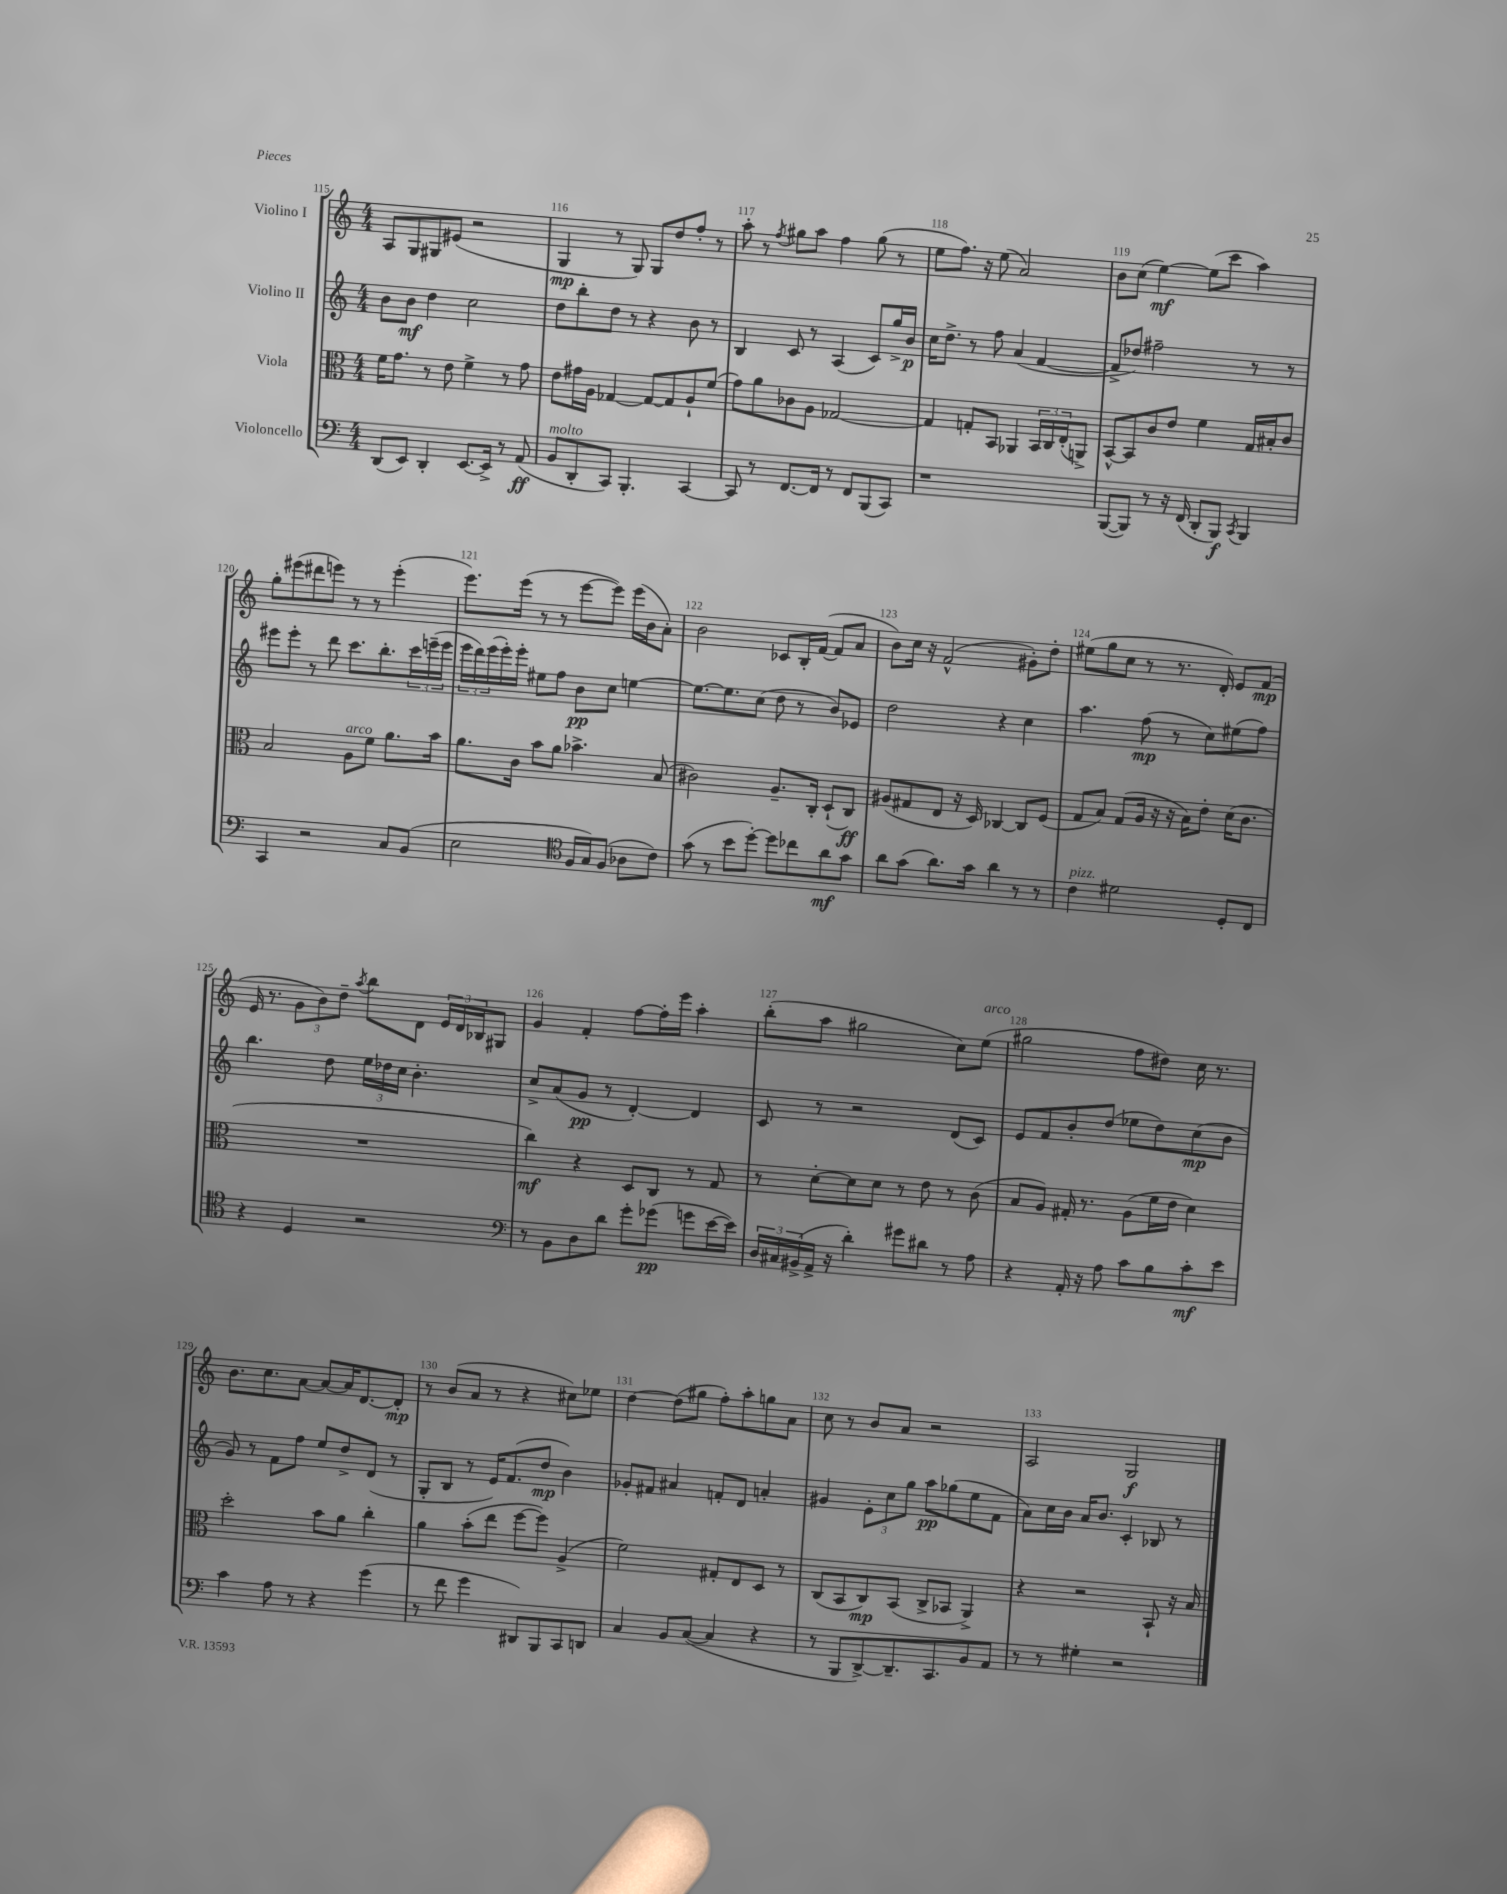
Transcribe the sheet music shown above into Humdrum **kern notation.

**kern	**kern	**kern	**kern
*staff4	*staff3	*staff2	*staff1
*clefF4	*clefC3	*clefG2	*clefG2
*k[]	*k[]	*k[]	*k[]
*M4/4	*M4/4	*M4/4	*M4/4
(8DD	16f	8b	8A
.	8.g	.	.
8EE)	.	8b	8G
4DD'	8r	4dd	8G#
.	8e	.	(8e#
[8.EE	4f^	2cc	2r
16EE^]	.	.	.
8r	8r	.	.
(8AA	8g	.	.
=	=	=	=
8BB	8e	8dd	4G
8DD'	16g#	8bb'	.
.	16A	.	.
8CC)	[4G-	8dd	8r
4.BBB'	.	8r	8G)
.	8G-_	4r	8G
.	8G-]	.	8dd
[4CC	8A`	8b	8ff'
.	(8f	8r	8r
=	=	=	=
8CC]	8g)	4B	8aa'
8r	8a	.	8r
.	.	.	8qff
[8.FF	8c-	8c	8gg#
.	8A	8r	8aa
16FF]	.	.	.
8r	[2G-	(4A	4ff
8FF	.	.	.
(8BBB	.	8c)	(8gg#
8CC)	.	16gg^	8r
.	.	16b	.
=	=	=	=
1r	4G-]	16cc	8ee
.	.	8.dd^	.
.	.	.	8.ff)
.	8G'	8r	.
.	.	.	16r
.	8BB	8ff	(8ee
.	4AA-	(4a	2a)
.	24BB	[4f	.
.	24C	.	.
.	(24E'	.	.
.	8AA^)	.	.
=	=	=	=
([8BBB	[8BB^^	8f^]	8b
8BBB])	8BB]	8dd-)	(8cc
8r	8c	2ff#~	[4ee)
16r	8e	.	.
(16FF	.	.	.
8DD'	4f	.	(8ee]
8BBB)	.	.	8ccc
8qCC	.	.	.
4BBB	16G	8r	4aa)
.	16B#'	.	.
.	8c	8r	.
=	=	=	=
4CC	2B	8eee#	8gg'
.	.	8eee#'	(8eee#
2r	.	8r	8ddd#
.	.	8ddd	8eee)
.	8A	8.ccc	8r
.	8f	.	8r
.	.	8.bb'	.
8C	8.a	.	(4eee'
(8BB	.	24ccc	.
.	.	(24eee~	.
.	16b	.	.
.	.	24eee	.
=	=	=	=
2E	8.a	24eee	8.eee)
.	.	24ddd)	.
.	.	(24eee	.
.	.	16eee')	.
.	16c	16eee'	(16eee
.	8b	8ee#	8r
.	8a	8ff	8r
*clefC4	*	*	*
16F	4.b-^	8b	[8eee
16G)	.	.	.
(8F	.	8cc	8eee])
8A-	.	[4ee	(16eee
.	.	.	16b
8c)	(8B	.	8a')
=	=	=	=
(8g	2c#)	8.ee_	2b
8r	.	.	.
.	.	8.ee]	.
8b	.	.	.
[8dd')	.	(8cc	.
8dd]	8.A~	8dd	8c-
8cc-	.	8r	16B'
.	16C'	.	([16f
8a	(8D`	8b)	8f]
8g	8C)	8e-	8a
=	=	=	=
8a	(8A#	2dd	8b)
(8g	8G#	.	16cc
.	.	.	16r
8.a)	8E	.	(2f^^
.	16r	.	.
16g	16D)	.	.
4a	[4C-	4r	.
8r	8C-]	4cc	8g#')
8r	(8F	.	8dd'
=	=	=	=
4c	8G	4.aa	(8ee#
.	8B)	.	8gg
2d#	(8G	.	8cc
.	16A	(8ff	8r
.	16r	.	.
.	16r	8r	8.r
.	16B)	.	.
.	8e'	8cc)	.
.	.	.	16d')
8D'	(16d	(8ee#	8e
.	8.c	.	.
8C	.	8ff)	(8f
=	=	=	=
4r	1r	4.bb	16e
.	.	.	8.r
4D	.	.	12g
.	.	.	12b)
.	.	8dd	.
.	.	.	12dd~
.	.	.	8qaa
2r	.	24ee	8bb
.	.	24dd-	.
.	.	24cc	.
.	.	4.b'	8d
.	.	.	24e
.	.	.	24d
.	.	.	24B-
.	.	.	8G#
=	=	=	=
*clefF4	*	*	*
8r	4cc)	8cc^	4g
8BB	.	(8a	.
8D	4r	8g	4f'
8d	.	8r	.
8g'	8D	[4d')	[8ff
(8g-	8C	.	16ff']
.	.	.	16eee
8g	8r	4d]	4aa'
[16e	8G	.	.
16e])	.	.	.
=	=	=	=
24D	8r	8c	(8bb'
24C#	.	.	.
(24BB#^	.	.	.
16AA^	[8d'	8r	8aa
16r	.	.	.
4d')	8d]	2r	2gg#
.	8d	.	.
8g#	8r	.	.
8d#	8e	.	.
8r	8r	(8d	8cc)
8A	(8c	8c)	(8ee
=	=	=	=
4r	8B	8e	2gg#
.	8A)	8f	.
16AA'	16G#'	8b'	.
16r	8.r	.	.
8A	.	(8dd	.
8c	(8A	8ee-	8ff
8B	16f	8dd)	8dd#)
.	16e	.	.
8c'	4d)	(8cc	16cc
.	.	.	8.r
8e	.	8b	.
=	=	=	=
4c	2dd'	8g)	8.b
.	.	8r	.
.	.	.	8.cc
8A	.	8f	.
8r	.	8ff	[8a
4r	8b	8ee	8a_
.	8a	8dd^	16a]
.	.	.	[8.d
(4g	4cc'	(8d	.
.	.	8r	8d']
=	=	=	=
8r	4a	8G'	8r
8f	.	8B	(8b
4g	(8b'	8r	8a
.	8ee	16e)	8r
.	.	(8.f	.
8DD#)	[8ff	.	4r
8BBB	8ff])	8dd	.
8CC	(4A^	4b)	8cc#)
8DD	.	.	8ee-
=	=	=	=
4C	2f)	8g-'	[4dd
.	.	8f#	.
8BB	.	4a#	(8dd]
([8C	.	.	8gg#
4C]	8G#'	8f'	8ff')
.	8E	8d	8aa'
4r	8D	4a'	8gg
.	8r	.	8a
=	=	=	=
8r	(8C	4g#	8cc
8BBB	8BB	.	8r
[8DD^)	8C)	12e'	8b
.	.	12cc	.
8.DD~]	(8BB	.	8a
.	.	12gg	.
.	8C^	8aa	2r
8.CC	.	.	.
.	8BB-	(8gg-	.
8BB	4AA^)	8ee	.
8AA	.	8f	.
=	=	=	=
8r	4r	8a)	2A
8r	.	16cc	.
.	.	16b	.
4G#'	2r	16a	.
.	.	8.b	.
2r	.	4c'	2G
.	8BB`	8B-	.
.	16r	8r	.
.	16B	.	.
==	==	==	==
*-	*-	*-	*-
